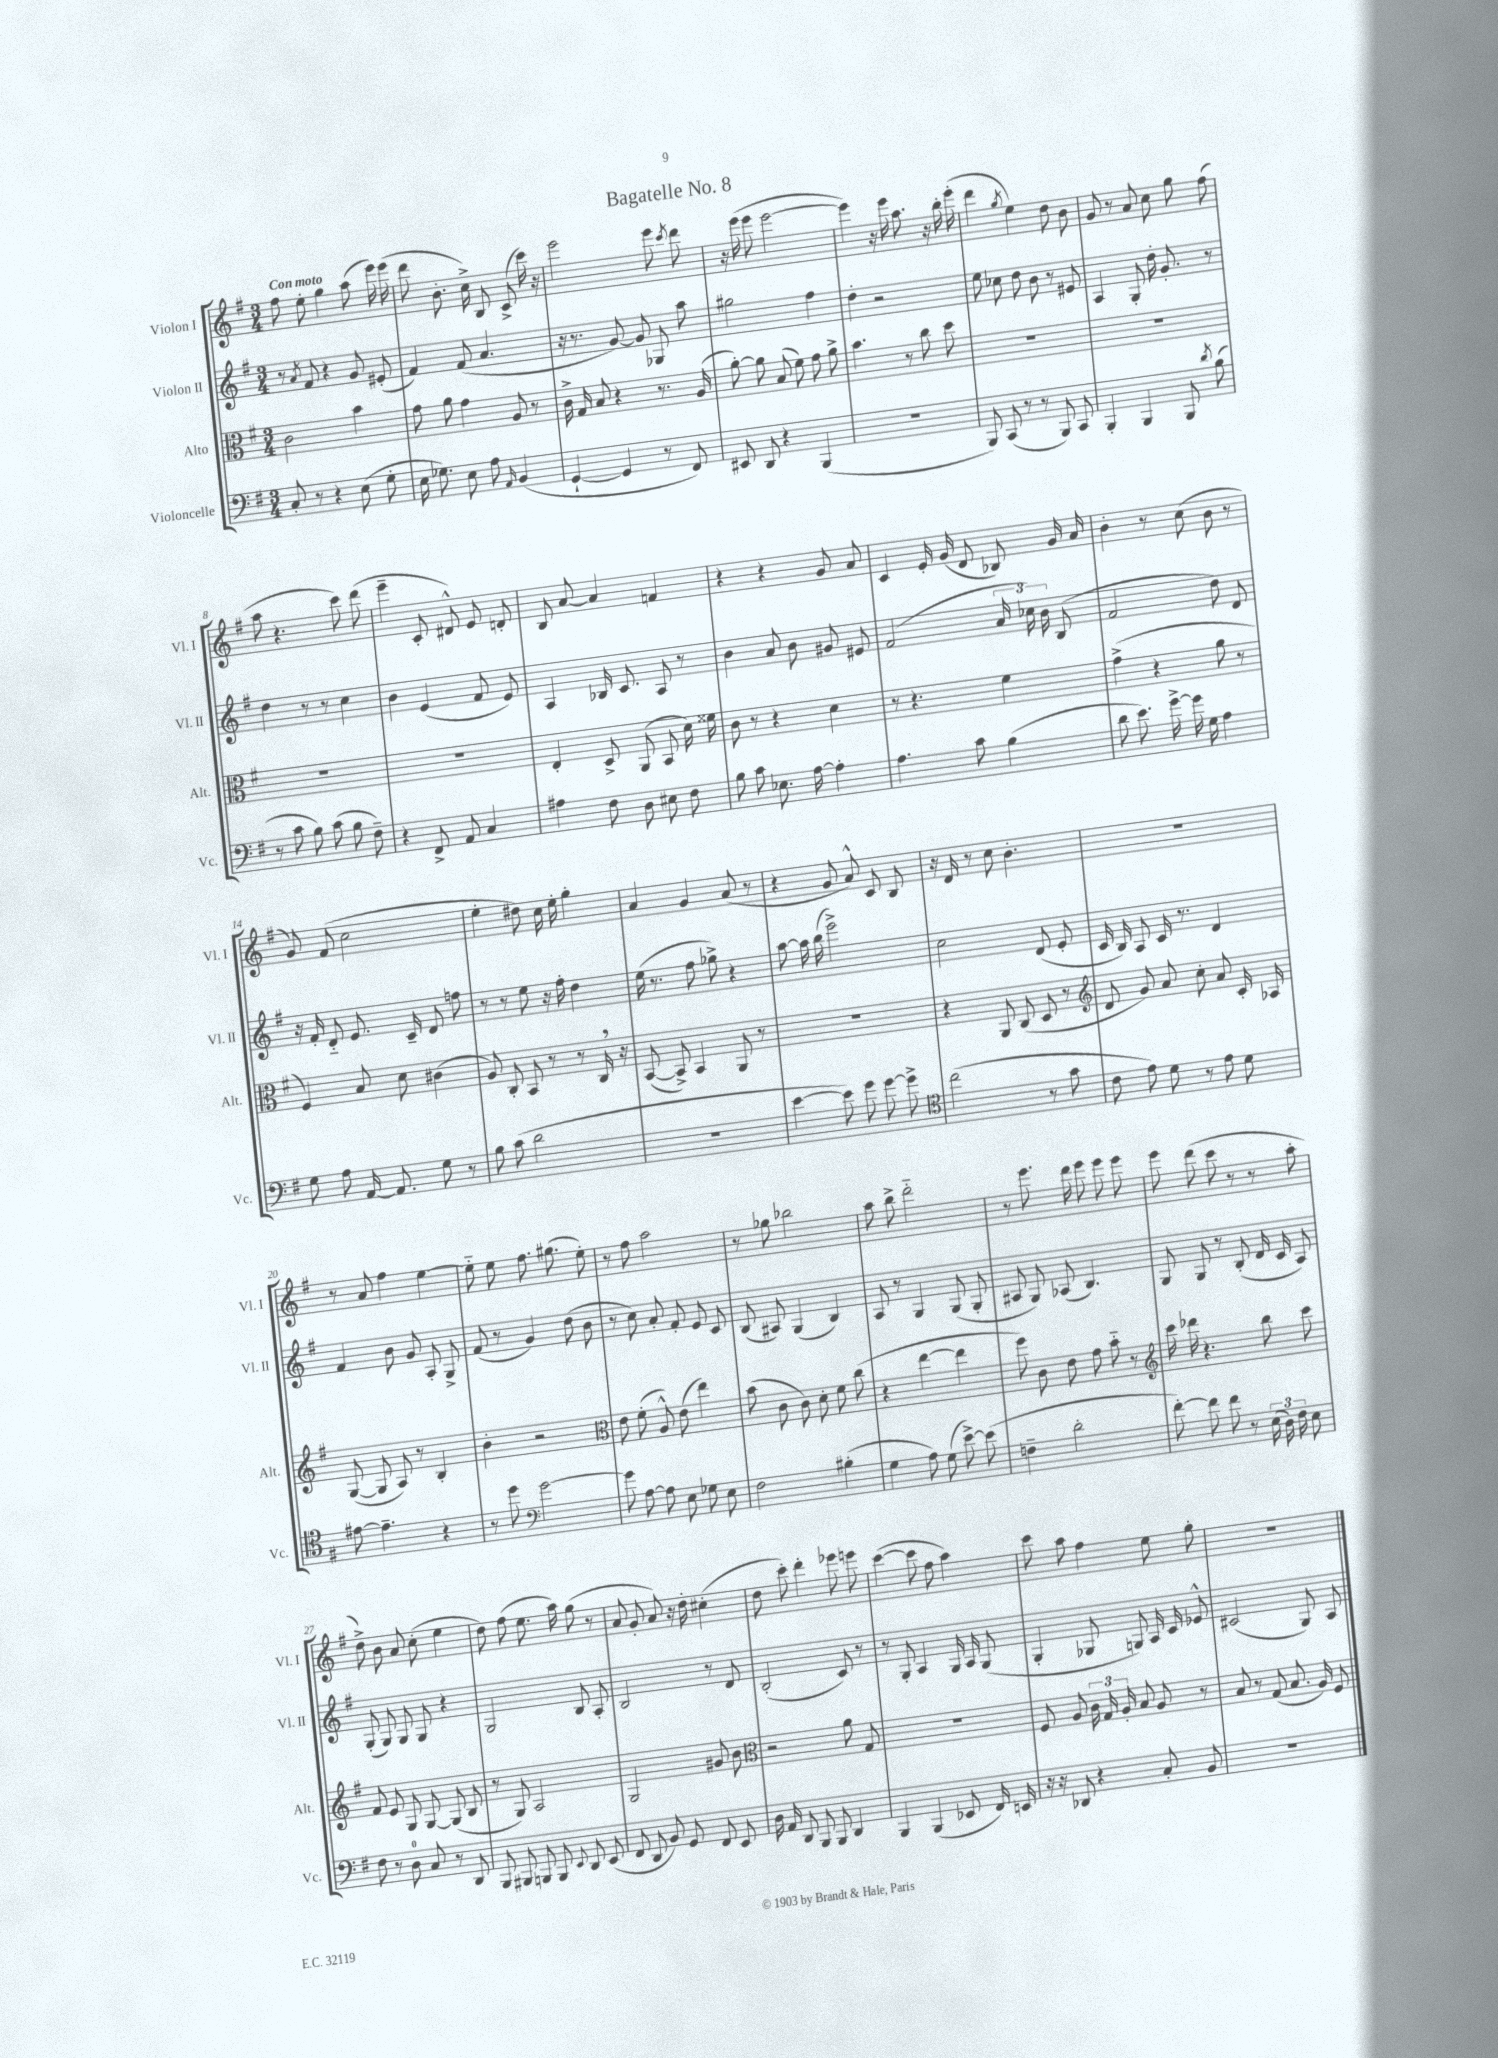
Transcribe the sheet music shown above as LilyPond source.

\header { title = "Bagatelle No. 8" }
<<
\new StaffGroup <<
\new Staff = "s0" \with { instrumentName = "Violon I" shortInstrumentName = "Vl. I" } {
    \clef treble \key g \major \numericTimeSignature \time 3/4 \tempo "Con moto"
    \autoBeamOff fis''8 e''8-. g''4 a''8( e'''16) e'''16( |
    d'''8 b'8.-. c''16->) b8 c'8->( c'''16) r16 |
    e'''2 e'''8 \acciaccatura { c'''8 } d'''8 |
    r16 e'''16( e'''8 e'''2~ |
    e'''4) r16 e'''16 a''8. r16 b''16-. e'''16-.( |
    d'''4 \acciaccatura { g''8 } e''4) d''8 b'8 |
    g'8 r8 a'8 c''8 g''8 fis''8( |
    a''8 r4. c'''8) d'''8( |
    e'''4-- c'8-. dis'8-^) e'8 d'8-. |
    b8 a'8~ a'4 f'4 |
    r4 r4 g'8 a'8 |
    c'4 e'16-. g'16( d'8 bes8) g'16 a'16 |
    b'4-. r8 c''8( b'8 r8 |
    g'8) fis'8( c''2 |
    e''4-. dis''8) c''16 e''16-. g''4-. |
    a'4 g'4 a'8( r8 |
    r4 g'8 a'8-^) c'8 b8 |
    r16 d'16 r8 c''8 b'4.-. |
    R2. |
    r8 a'8 fis''4 e''4~ |
    e''8-_ e''8 fis''8. gis''8.( e''8-.) |
    r8 fis''8 a''2 |
    r8 ges''8 bes''2 |
    a''8 b''8-> d'''2-_ |
    r8 e'''8. d'''16 e'''8 e'''8 e'''8 |
    e'''8 d'''8( c'''8 r8 r8 a''8-. |
    d''8->) b'8 a'8 c''8-.( e''4 |
    d''8) fis''8( e''8. a''16) g''8( r8 |
    a'8 g'8-. a'8) r16 d''16-. cis''4-.( |
    d''8 c'''8-.) d'''4-. ees'''8 e'''8 |
    c'''4~( c'''8 fis''8 a''4) |
    c'''8 a''8 fis''4 e''8 g''8-. |
    R2. \bar "|." |
}
\new Staff = "s1" \with { instrumentName = "Violon II" shortInstrumentName = "Vl. II" } {
    \clef treble \key g \major \numericTimeSignature \time 3/4
    \autoBeamOff r8 \acciaccatura { a'8 } fis'8 r4 g'8 eis'8-.( |
    fis'4) fis'8( a'4. |
    r16 r8. g'8~) g'8 ges8 a''8 |
    gis''2 fis''4 |
    d''4-. r2 |
    e''8 ces''8 d''8 b'8 r8 eis'8 |
    a4 g8-. d''16-. g'8.-. r8 |
    d''4 r8 r8 c''4 |
    b'4 e'4( fis'8 e'8) |
    a4 bes16 c'8. a8 r8 |
    b'4 a'8 b'8 gis'8 eis'8 |
    fis'2( \tuplet 3/2 { a'16 ces''16) b'16 } b8( |
    fis'2 d''8) d'8 |
    r16 fis'16-. d'8-_ e'8. c'16-- d'8 f''8 |
    r8 r8 e''8 r16 fis''16-. d''4 |
    e''16( r8. fis''8 ges''8->) r4 |
    a''8~ a''16 b''16( e'''2->) |
    c''2 d'8( e'8-. |
    c'16 b16) a8 c'16 r8. d'4 |
    fis'4 b'8 g'8 a8-. g8-> |
    fis'8( r8 g'4) d''8( b'8 |
    r8 c''8) a'8-. fis'8-. e'8 c'8 |
    b8( ais8) g4( b4) |
    a8 r8 g4 g8( g8-. |
    ais8 g8) aes8( b4.) |
    g8 g8 r8 b8-.( d'16 c'16 a8) |
    g8-.( g8) g8 g8 r4 |
    g2 b8 a8-. |
    b2 r8 d'8 |
    b2-.( c'8) r8 |
    r8 g8-. a4 g16 a16 g8( |
    g4-. ges8 g8) a16 c'16 ees'8-^ |
    cis'2( g8) a8 \bar "|." |
}
\new Staff = "s2" \with { instrumentName = "Alto" shortInstrumentName = "Alt." } {
    \clef alto \key g \major \numericTimeSignature \time 3/4
    \autoBeamOff c'2 b'4 |
    g'8 a'8 g'4 a8 r8 |
    c'16-> g16 b8 r4 r8. a16( |
    a'8~-.) a'8 b8( fis'8) g'8 a'8-> |
    b'4. r8 c''8 d''8 |
    R2. |
    R2. |
    R2. |
    R2. |
    e4-. d8-> a,8( b,8 d'16) fisis'16 |
    c'8 r8 r4 d'4 |
    r8 r4. fis'4 |
    g'4->( r4 a'8 r8 |
    fis4) b8 d'8 cis'4( |
    a8) c8-. b,8 r8 r8 c16 \breathe r16 |
    b,8~( b,8->) b,4 a,8 r8 |
    R2. |
    r4 a,8 c8( d8 r8 |
    \clef treble d'8 g'8) a'8 c''8-. a'8 c'16-. aes16 |
    g8~( g8 a8) r8 b4-. |
    b'4-. r2 |
    \clef alto e'8 fis'8-.( a8-^) e'8( e''4) |
    b'8( c'8 c'8) d'8-. fis'8 c''8( |
    r4 e''4~ e''4 |
    fis''8) c'8 e'8 g'8 b'8-_ r8 |
    \clef treble c'''16 des'''16 r4. b''8 c'''8 |
    fis'8 e'8 g8 g8~ g8( b8 |
    r8 g8) a2 |
    g2 gis'8 b'8 |
    \clef alto r2 a'8 g8 |
    R2. |
    fis8 a8 \tuplet 3/2 { c'16 g16 a16-. } b8 a8 r8 |
    b8 r8 g8( b8. a16) fis8 \bar "|." |
}
\new Staff = "s3" \with { instrumentName = "Violoncelle" shortInstrumentName = "Vc." } {
    \clef bass \key g \major \numericTimeSignature \time 3/4
    \autoBeamOff c8-. r8 r4 e8( g8-. |
    e16 ges8.) e8 a8 \grace { a,16 } b,4( |
    g,4~-! g,4 r8 fis,8) |
    eis,8 d,8 r4 b,,4( |
    R2. |
    b,,8) c,8( r8 r8 b,,8) c,8 |
    b,,4-. b,,4 b,,8 \acciaccatura { d'8 } b8( |
    r8 c'8 b8) c'8( b8 fis8--) |
    r4 fis,8-> a,8 c4 |
    ais4 fis8 d8 eis8 fis8 |
    b8 c'8 ees8. a16~ a4-. |
    a4. c'8 b4( |
    d'8 e'8.) g'16~-> g'16 g16 a4 |
    g8 a8 a,16~ a,8. g8 r8 |
    b8 c'8( d'2 |
    R2. |
    e'4~ e'8) g'8 g'8~ g'8-> |
    \clef tenor c''2( r8 g'8 |
    c'8 e'8) d'8 r8 e'8 d'8 |
    eis'8~ eis'4.-- r4 |
    r8 d''8 \clef bass g'2~ |
    g'8 a8~ a8 e8 ges8 e8 |
    fis2 bis4-.( |
    g4 a8) g8( e'8~->) e'8( |
    f4-- d'2-. |
    fis'8~-.) fis'8 fis'8 r8 \tuplet 3/2 { e16( d16) fis16 } e8 |
    fis8 r8 d8-0 c8 r8 d,8 |
    b,,8 bis,,8 b,,8 b,,8 \appoggiatura { e,8 } d,8 e,8( |
    fis,8 d,8 b,8) g,8 fis,8 e,8 |
    d16 a,16 d,8 b,,8 b,,8 d,4 |
    b,,4 b,,4( ees,8 fis,16) e,16 |
    r16 r16 des,8 r4 c8-. b,8 |
    R2. \bar "|." |
}
>>
>>
